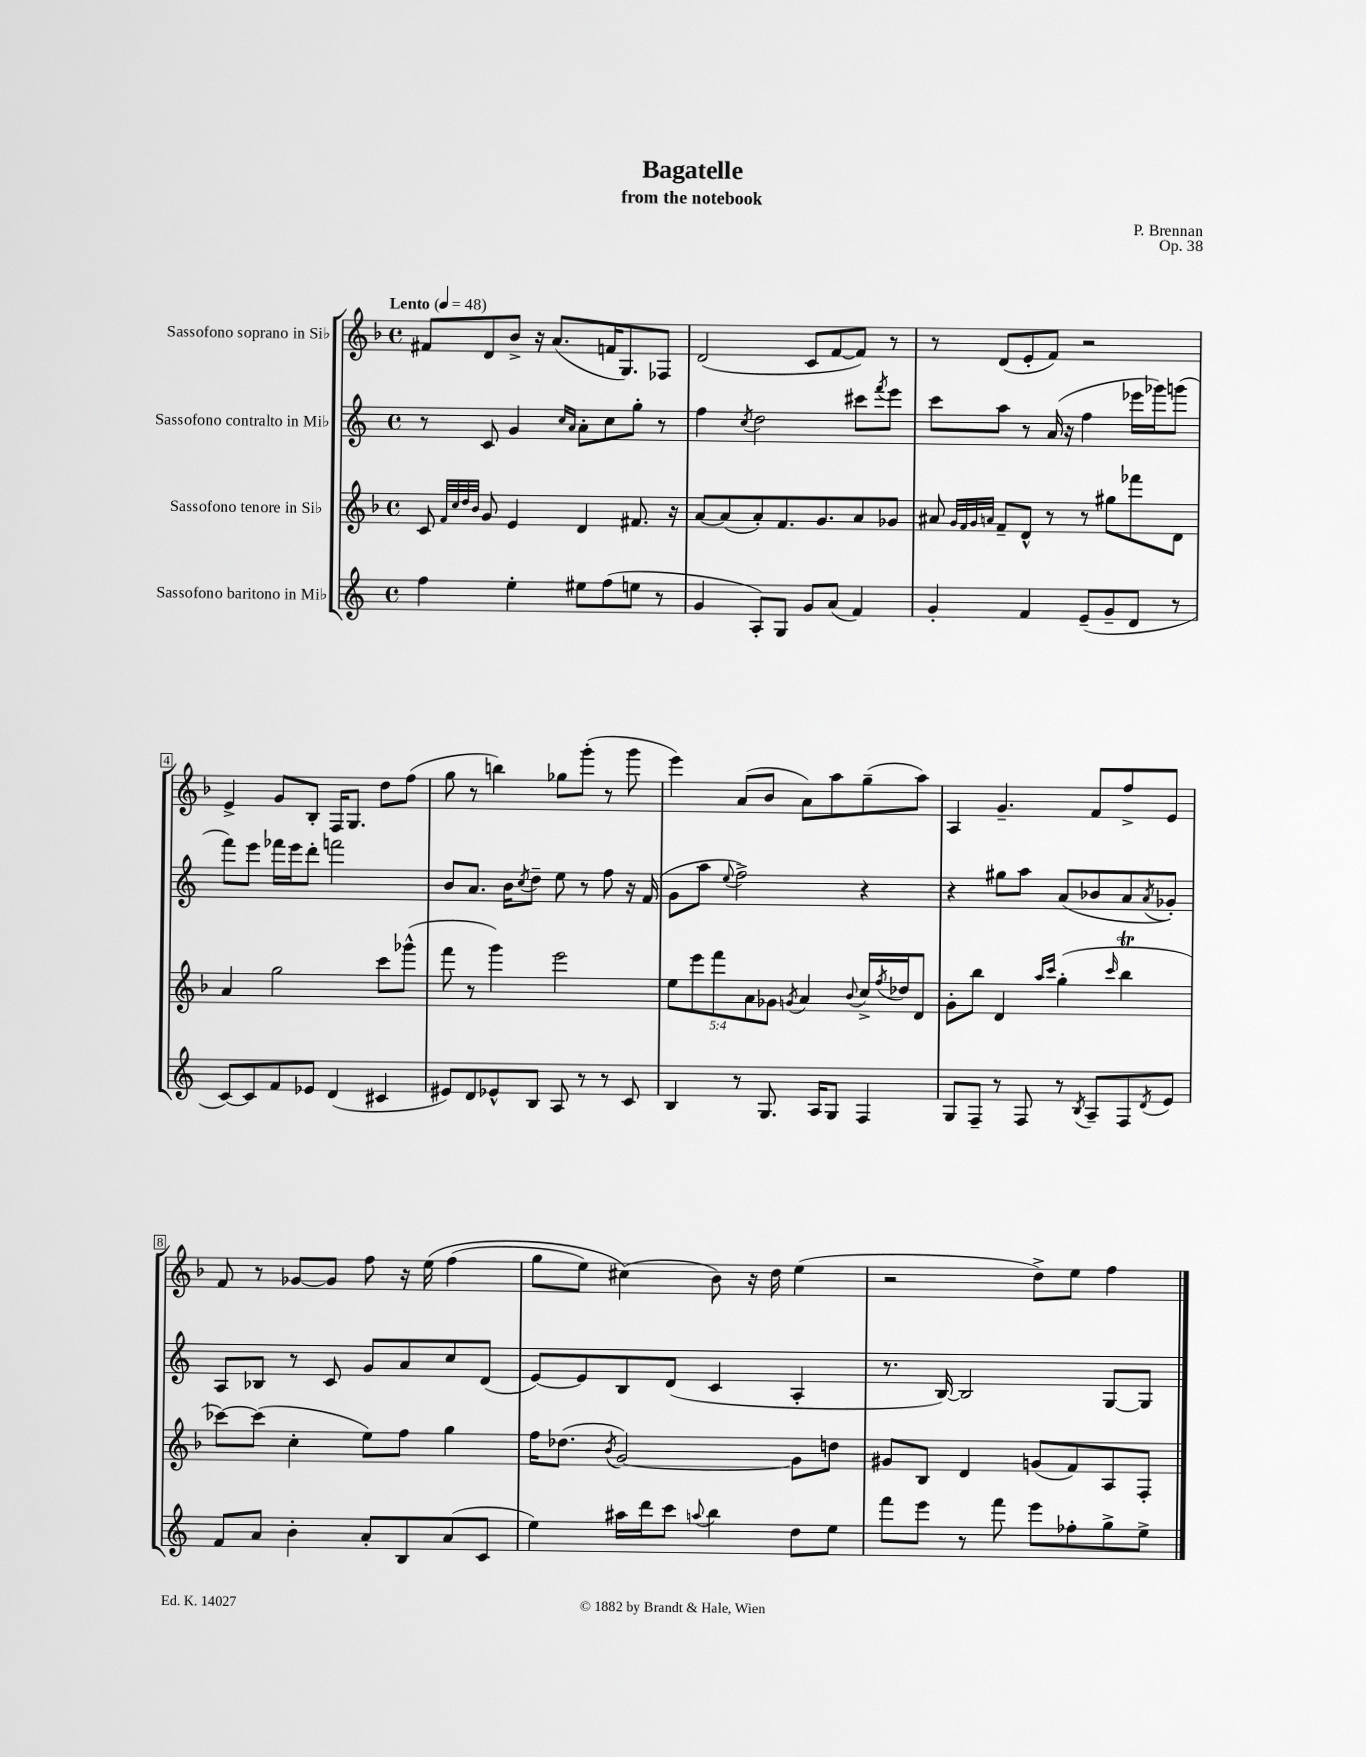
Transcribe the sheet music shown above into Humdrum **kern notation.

**kern	**kern	**kern	**kern
*part4	*part3	*part2	*part1
*staff4	*staff3	*staff2	*staff1
*I"Sassofono baritono in Mi♭	*I"Sassofono tenore in Si♭	*I"Sassofono contralto in Mi♭	*I"Sassofono soprano in Si♭
*clefG2	*clefG2	*clefG2	*clefG2
*k[]	*k[b-]	*k[]	*k[b-]
*M4/4	*M4/4	*M4/4	*M4/4
*met(c)	*met(c)	*met(c)	*met(c)
*MM48	*MM48	*MM48	*MM48
=1	=1	=1	=1
!	!	!	!LO:TX:a:B:t=Lento
4ff\	8c/	8r	8f#X/L
.	32qqf/LLL	.	.
.	32qqcc/	.	.
.	32qqdd/	.	.
.	32qqb-/JJJ	.	.
.	8g/	8c/	8d/
4ee'\	4e/	4g/	8b-^/J
.	.	.	16r
.	.	.	(8.a/L
.	.	16qqcc/LL	.
.	.	16qqa/JJ	.
8ee#X\L	4d/	8a'\L	.
(8ff\	.	8cc\	16fn/K
.	.	.	8.G/)
8een\J	8.f#X/	8gg'\J	.
8r	.	8r	8F-X/J
.	16r	.	.
=2	=2	=2	=2
4g/	[8a/L	4ff\	(2d/
.	(8a/]	.	.
.	.	8qcc/	.
8A'/L)	8a'/)	2dd\	.
8G/J	8.f/	.	.
8g/L	.	.	8c/L
.	8.g/	.	.
(8a/J	.	.	[8f/
4f/)	8a/	8ccc#X\L	8f/J])
.	.	8qfff/	.
.	8g-X/J	8eee\J	8r
=3	=3	=3	=3
4g'/	8a#X/	8ccc\L	8r
.	32qqg/LLL	.	.
.	32qqf/	.	.
.	32qqg/	.	.
.	32qqan/JJJ	.	.
.	8f~/L	8aa\J	(8d/L
4f/	8d^^/J	8r	8e'/
.	8r	(16a/	8f/J)
.	.	16r	.
(8e~/L	8r	4ff\	2r
8g~/	8gg#X\L	.	.
8d/J	8fff-X\	16eee-X\LL	.
.	.	16ggg-X\J)	.
8r	8d\J	(8gggn\J	.
!!LO:LB:g=z
=4	=4	=4	=4
[8c/L)	4a/	8fff\L)	4e^/
8c/]	.	8eee\J	.
8f/	2gg\	16fff-X\LL	8g/L
.	.	16eee\J	.
8e-X/J	.	8ddd'\J	8B-'/J
(4d/	.	2fffn\	16F/KL
.	.	.	8.G/J
4c#X/	8ccc\L	.	8dd\L
.	(8ggg-X^^\J	.	(8ff\J
=5	=5	=5	=5
8e#X/L)	8fff\	8b/L	8gg\
8d/	8r	8.a/J	8r
8e-X^^/	4ggg\)	.	4bbn\)
.	.	16b\KL	.
.	.	8qcc/	.
8B/J	.	8dd~\J	.
8A/	2eee\	8ee\	8gg-X\L
8r	.	8r	(8ggg'\J
8r	.	8ff\	8r
8c/	.	16r	8ggg\
.	.	(16f/	.
=6	=6	=6	=6
4B/	10ee\L	8g\L	4eee\)
.	10eee\	.	.
.	.	8aa\J	.
.	10fff\	.	.
.	.	8qqee/	.
8r	.	2ff^\)	(8a/L
.	10a\	.	.
8.G/	.	.	8b-/J
.	10g-X\J	.	.
.	8qgn/	.	.
.	4a/	.	8a\L)
16A/KL	.	.	.
8G/J	.	.	8aa\
.	8qqb-/	.	.
4F/	16cc^/LL	4r	(8gg~\
.	8qff/	.	.
.	16dd-X/J	.	.
.	8d/J	.	8aa\J)
=7	=7	=7	=7
8G/L	8g'\L	4r	4A/
8F~/J	8bb-\J	.	.
8r	4d/	8gg#X\L	4.g~/
8F/	.	8aa\J	.
.	16qqaa/LL	.	.
.	16qqccc/JJ	.	.
8r	(4gg'\	(8a/L	.
8qB/	.	.	.
8A~/L	.	8b-X/	8f/L
.	16qqccc/	.	.
8F/	4bb-T\	8a/	8ff^/
8qd/	.	8qa/	.
8e/J	.	8g-X'/J)	8e/J
!!LO:LB:g=z
=8	=8	=8	=8
8f/L	[8ccc-X\L)	8A/L	8f/
8a/J	(8ccc-\J]	8B-X/J	8r
4b'\	4cc'\	8r	[8g-X/L
.	.	8c/	8g-/J]
8a'/L	8ee\L)	8g/L	8ff\
8B/	8ff\J	8a/	16r
.	.	.	(16ee\
(8a/	4gg\	8cc/	(4ff\
8c/J	.	(8d/J	.
=9	=9	=9	=9
4ee\)	16ff\KL	[8e/L)	8gg\L
.	(8.dd-X\J	.	.
.	.	8e/]	8ee\J)
.	8qb-/	.	.
16aa#X\LL	[2g/)	8B/	(4cc#X\)
16ddd\J	.	.	.
8ccc\J	.	(8d/J	.
8qqaan/	.	.	.
4bb\	.	4c/	8b-\)
.	.	.	16r
.	.	.	16dd\
8dd\L	8g\L]	4A'/	(4ee\
8ee\J	8ddn\J	.	.
=10	=10	=10	=10
8fff\L	8g#X/L	8.r	2r
8eee\J	8B-/J	.	.
.	.	[16B/)	.
8r	4d/	2B/]	.
8fff\	.	.	.
8eee\L	(8gn/L	.	8dd^\L)
8ff-X'\	8f/)	.	8ee\J
8gg^\	8A/	[8G/L	4ff\
8ee^\J	8F'/J	8G/J]	.
==	==	==	==
*-	*-	*-	*-
